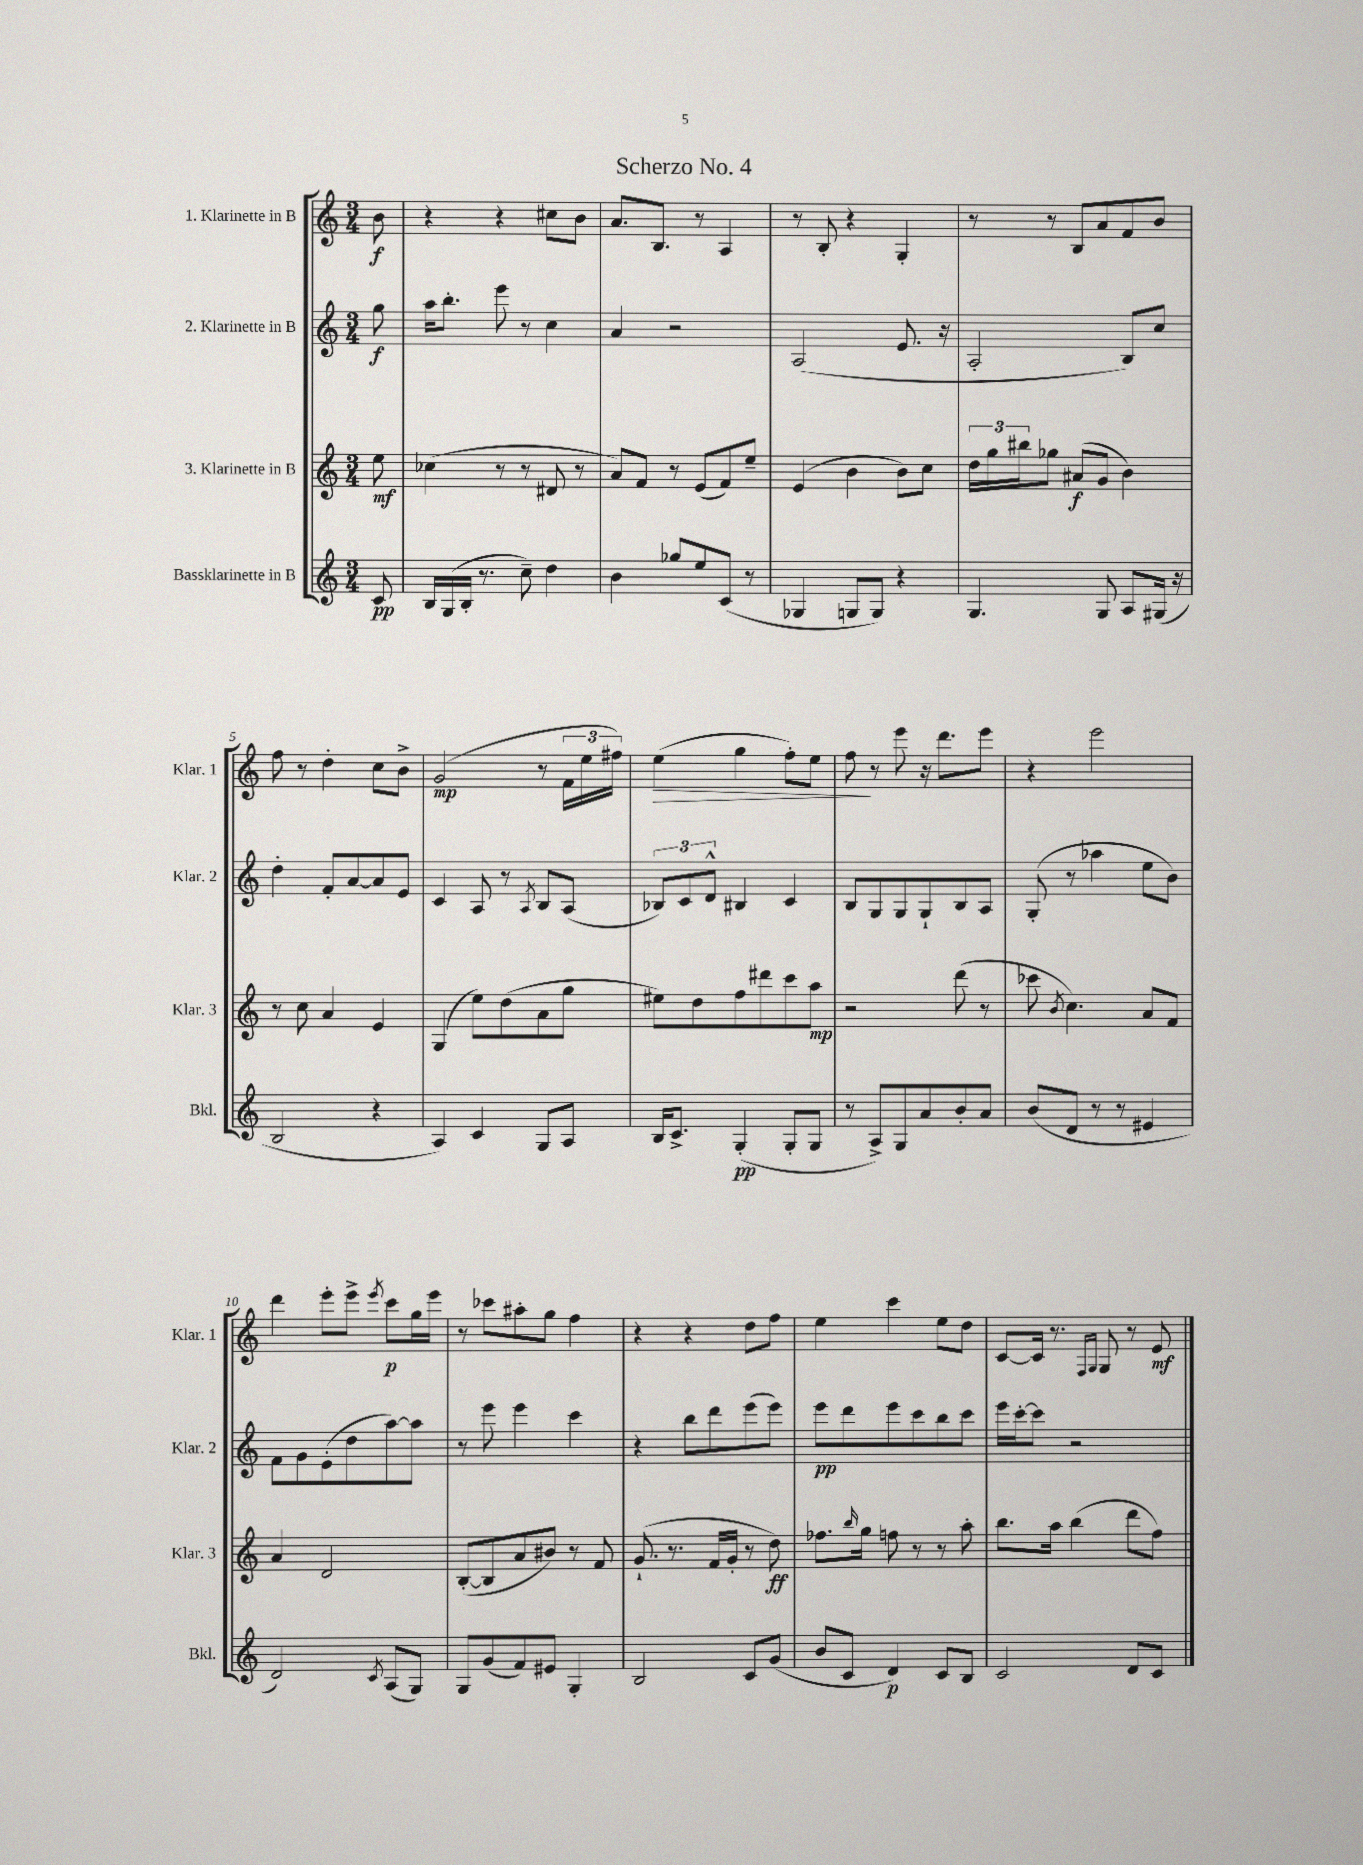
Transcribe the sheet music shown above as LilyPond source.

\header { title = "Scherzo No. 4" }
<<
\new StaffGroup <<
\new Staff = "s0" \with { instrumentName = "1. Klarinette in B" shortInstrumentName = "Klar. 1" } {
    \clef treble \key c \major \numericTimeSignature \time 3/4 \partial 8
    b'8\f |
    r4 r4 cis''8 b'8 |
    a'8. b8. r8 a4 |
    r8 b8-. r4 g4-. |
    r8 r8 b8 a'8 f'8 b'8 |
    f''8 r8 d''4-. c''8 b'8-> |
    g'2\mp( r8 \tuplet 3/2 { f'16 e''16 fis''16) } |
    e''4\>( g''4 f''8-.) e''8 |
    f''8\! r8 e'''8 r16 d'''8. e'''8 |
    r4 e'''2 |
    d'''4 e'''8-. e'''8-> \acciaccatura { e'''8 } c'''8\p g''16 e'''16 |
    r8 ces'''8 ais''8-. g''8 f''4 |
    r4 r4 d''8 f''8 |
    e''4 c'''4 e''8 d''8 |
    c'8~ c'16 r8. \grace { f16 g16 } g8 r8 e'8\mf \bar "|." |
}
\new Staff = "s1" \with { instrumentName = "2. Klarinette in B" shortInstrumentName = "Klar. 2" } {
    \clef treble \key c \major \numericTimeSignature \time 3/4 \partial 8
    g''8\f |
    a''16 b''8.-. e'''8 r8 c''4 |
    a'4 r2 |
    a2( e'8. r16 |
    a2-. b8) c''8 |
    d''4-. f'8-. a'8~ a'8 e'8 |
    c'4 a8 r8 \acciaccatura { a8 } b8 a8( |
    \tuplet 3/2 { bes8) c'8 d'8-^ } bis4 c'4 |
    b8 g8 g8 g8-! b8 a8 |
    g8-.( r8 aes''4 e''8 b'8) |
    f'8 g'8 e'8-.( d''8 a''8~) a''8 |
    r8 e'''8 e'''4 c'''4 |
    r4 b''8 d'''8 e'''8( e'''8) |
    e'''8\pp d'''8 e'''8 c'''8 b''8 c'''8 |
    e'''16 c'''16~-. c'''8 r2 \bar "|." |
}
\new Staff = "s2" \with { instrumentName = "3. Klarinette in B" shortInstrumentName = "Klar. 3" } {
    \clef treble \key c \major \numericTimeSignature \time 3/4 \partial 8
    e''8\mf |
    ces''4( r8 r8 dis'8 r8 |
    a'8) f'8 r8 e'8( f'8) e''8-- |
    e'4( b'4 b'8) c''8 |
    \tuplet 3/2 { d''16 g''16 bis''16 } ges''8 ais'8\f( g'8 b'4) |
    r8 c''8 a'4 e'4 |
    g4( e''8) d''8( a'8 g''8 |
    eis''8) d''8 f''8 dis'''8 c'''8 a''8\mp |
    r2 d'''8( r8 |
    ces'''8 \acciaccatura { b'8 } c''4.) a'8 f'8 |
    a'4 d'2 |
    b8~-.( b8 a'8 bis'8) r8 f'8 |
    g'8.-!( r8. f'16 g'16-. r8 d''8\ff) |
    fes''8. \grace { b''16 } g''16 f''8 r8 r8 a''8-. |
    b''8. a''16 b''4( d'''8 f''8) \bar "|." |
}
\new Staff = "s3" \with { instrumentName = "Bassklarinette in B" shortInstrumentName = "Bkl." } {
    \clef treble \key c \major \numericTimeSignature \time 3/4 \partial 8
    c'8\pp |
    b16 g16( b16-. r8. c''8--) d''4 |
    b'4 ges''8 e''8 c'8( r8 |
    ges4 g8 g8) r4 |
    g4. g8 a8 gis16( r16 |
    b2 r4 |
    a4) c'4 g8 a8 |
    b16 c'8.-> g4-.\pp( g8-. g8 |
    r8 a8->) g8 a'8 b'8-. a'8 |
    b'8( d'8 r8 r8 eis'4 |
    d'2) \acciaccatura { c'8 } a8( g8) |
    g8 g'8( f'8) eis'8 g4-. |
    b2 c'8 g'8( |
    b'8 c'8 d'4\p) c'8 b8 |
    c'2 d'8 c'8 \bar "|." |
}
>>
>>
